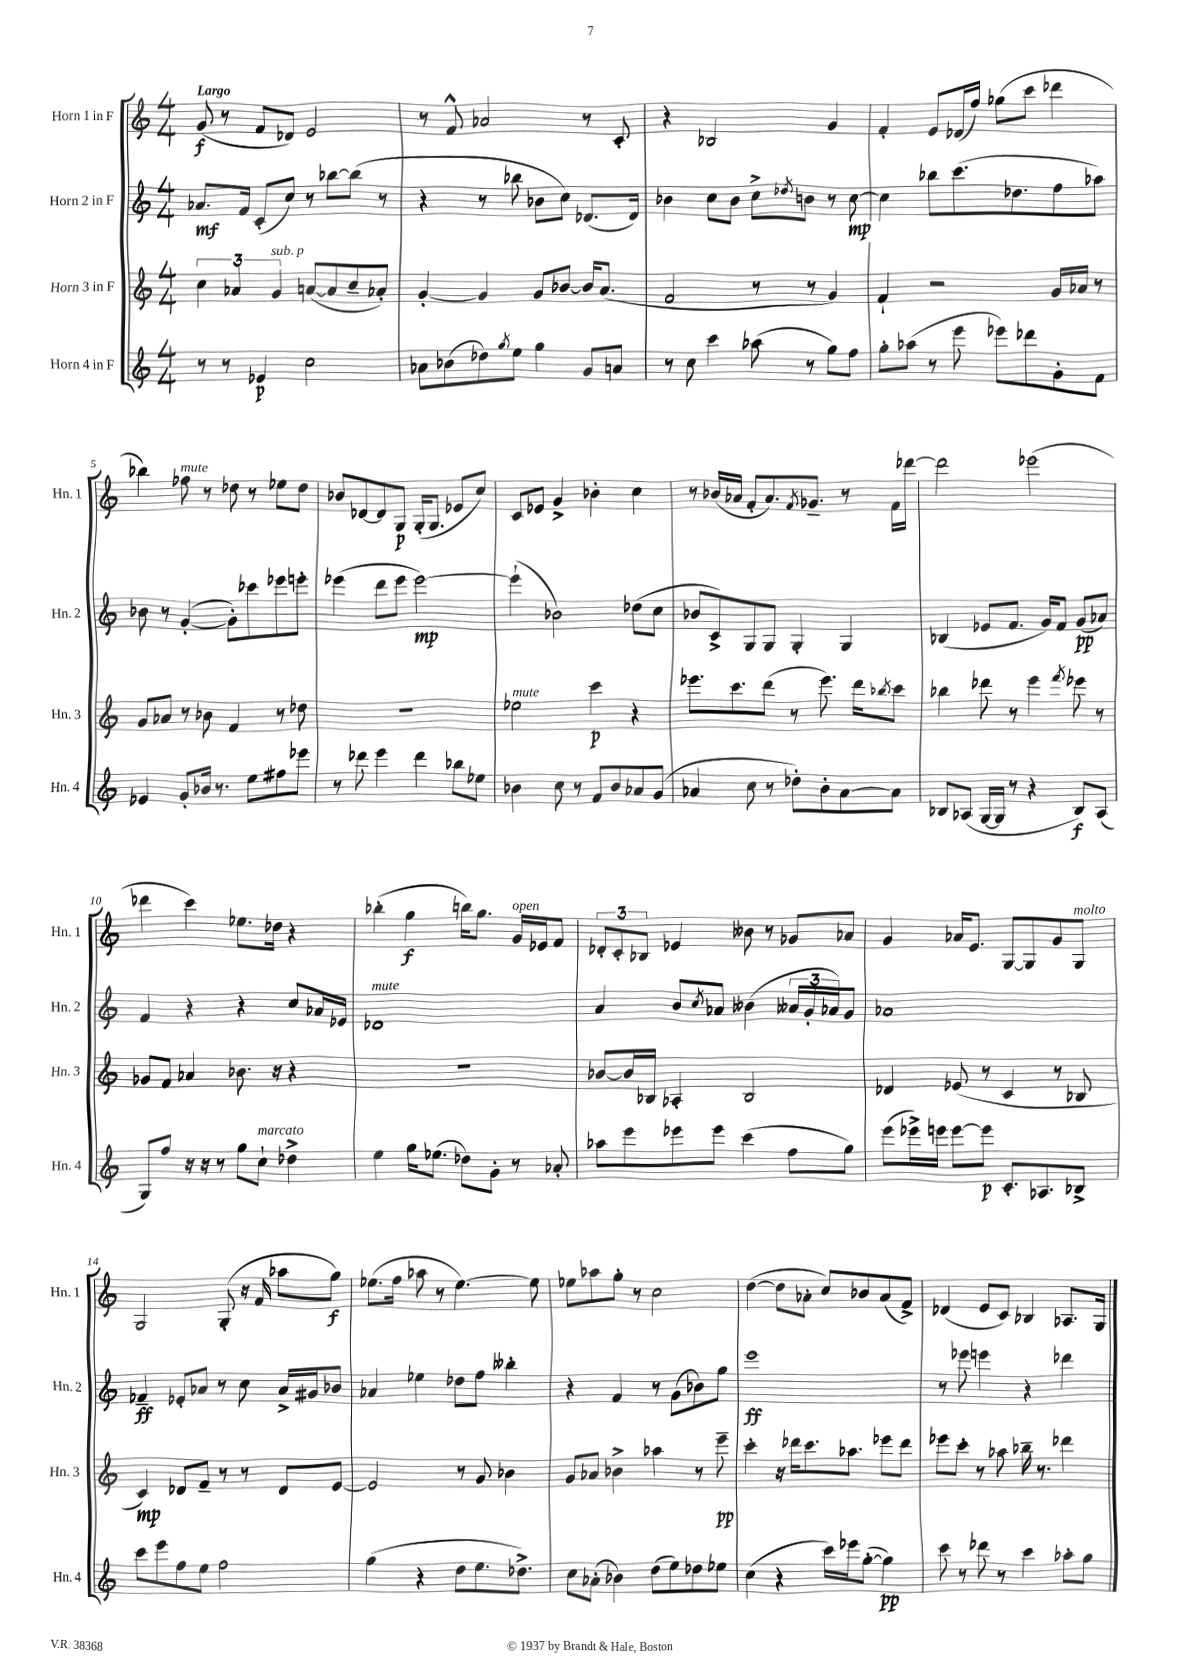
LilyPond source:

<<
\new StaffGroup <<
\new Staff = "s0" \with { instrumentName = "Horn 1 in F" shortInstrumentName = "Hn. 1" } {
    \clef treble \key c \major \numericTimeSignature \time 4/4 \tempo "Largo"
    g'8\f( r8 f'8 des'8) e'2 |
    r8 f'8-^ aes'2 r8 c'8-. |
    r4 bes2 g'4 |
    f'4-. e'8 des'16( f''16) ges''8( c'''8 des'''4 |
    bes''4) fes''8^\markup { \italic "mute" } r8 des''8 r8 ees''8 des''8 |
    bes'8 des'8~ des'8 g8\p g16-.( g8. ees'8 c''8) |
    c'8 ees'8 g'4-> bes'4-. c''4 |
    r8 bes'16( aes'16 f'8-. aes'8.) \acciaccatura { f'8 } ges'8.-- r8 f'16 des'''16~ |
    des'''2 ees'''2( |
    des'''4 c'''4) ees''8. des''16 r4 |
    bes''4-.( g''4\f b''16) g''8. g'16^\markup { \italic "open" } ees'16 f'8 |
    \tuplet 3/2 { des'8-. c'8-. bes8 } ees'4 beses'8 r8 ges'8 aes'8 |
    g'4 aes'16 e'8. g8~ g8 g'8 g8^\markup { \italic "molto" } |
    g2 g8-.( r16 f'16 aes''8 g''8\f) |
    ees''8.( f''16 aes''8 r8 ees''4.~) ees''8 |
    ees''8 aes''8 g''8-. r8 c''2 |
    d''4~( d''8 aes'8-. c''8) bes'8 aes'8( f'8->) |
    des'4( e'8 c'8) bes4 aes8. g16 \bar "|." |
}
\new Staff = "s1" \with { instrumentName = "Horn 2 in F" shortInstrumentName = "Hn. 2" } {
    \clef treble \key c \major \numericTimeSignature \time 4/4
    aes'8.\mf f'16 c'8-.( c''8) r8 bes''8~ bes''8( r8 |
    r4 r8 bes''8 bes'8 c''8) des'8.( des'16) |
    bes'4 c''8 bes'8 c''8-> \acciaccatura { des''8 } b'8 r8 c''8~\mp |
    c''4 bes''8 c'''8.( des''8. f''8 aes''8) |
    bes'8 r8 g'4~-.( g'8-.) ces'''8 ees'''8 e'''8-. |
    ees'''4( d'''8 ees'''8 ees'''2~\mp) |
    ees'''4-!( bes'2) des''8( c''8 |
    bes'8 c'8->) g8 g8 g4-. g4 |
    bes4( ees'8 f'8. g'16) f'8 g'8\pp( aes'8) |
    f'4 r4 r4 c''8 aes'16 ees'16 |
    des'1^\markup { \italic "mute" } |
    a'4 b'8 \acciaccatura { c''8 } aes'8 beses'4( \tuplet 3/2 { aeses'16 g'16-. aes'16) } g'8 |
    aes'1 |
    fes'4--\ff ees'8-. aes'8 r8 c''8 aes'16-> gis'16 bes'8 |
    aes'4 ees''4 des''8 f''8 beses''4-. |
    r4 f'4 r8 g'8( bes'8) g''8 |
    e'''1\ff |
    r8 ees'''8 e'''4 r4 des'''4 \bar "|." |
}
\new Staff = "s2" \with { instrumentName = "Horn 3 in F" shortInstrumentName = "Hn. 3" } {
    \clef treble \key c \major \numericTimeSignature \time 4/4
    \tuplet 3/2 { c''4 aes'4 g'4^\markup { \italic "sub. p" } } a'8~( a'8 c''8-- aes'8-.) |
    g'4~-. g'4 g'8 bes'8~ bes'16 a'8.( |
    f'2 r8 r8 g'4) |
    f'4-! r2 g'16 aes'16 r8 |
    g'8 aes'8 r8 bes'8 f'4 r8 des''8 |
    R1 |
    ees''2^\markup { \italic "mute" } c'''4\p r4 |
    ees'''8. c'''8. d'''8( r8 ees'''8.) d'''16 \acciaccatura { bes''8 } c'''8 |
    bes''4 des'''8 r8 e'''4 \acciaccatura { f'''8 } ees'''8 r8 |
    ges'8 f'8 aes'4 bes'8. r16 r4 |
    R1 |
    bes'8~ bes'16 bes16 aes4-. bes2 |
    des'4 ees'8( r8 c'4 r8 bes8 |
    c'4\mp) des'8 f'8-- r8 r8 des'8 e'8~ |
    e'2 r8 g'8 bes'4 |
    g'8 aes'8 bes'4-> aes''4 r8 e'''8--\pp |
    c'''4-. r16 des'''16 c'''8. aes''8. ees'''8 des'''8 |
    ees'''8 c'''8-. r8 aes''8 bes''16-- r8. des'''4 \bar "|." |
}
\new Staff = "s3" \with { instrumentName = "Horn 4 in F" shortInstrumentName = "Hn. 4" } {
    \clef treble \key c \major \numericTimeSignature \time 4/4
    r8 r8 ees'4\p c''2 |
    aes'8 bes'8( des''8) \acciaccatura { g''8 } e''8 g''4 g'8 a'8 |
    r8 c''8 c'''4 aes''8( r8 g''8) f''8 |
    g''8-. aes''8( r8 e'''8 ees'''8) des'''8 g'8-. f'8 |
    ees'4 g'8-. bes'16 r8. e''8 fis''8 ees'''8 |
    r8 des'''8 e'''4 des'''4 bes''8 ees''8 |
    bes'4 c''8 r8 f'8 bes'8 aes'8 g'8( |
    aes'4 c''8 r8 des''8-.) b'8-. aes'8~ aes'8 |
    bes8 aes8( g16~ g16 r8 r4 bes8\f) aes8( |
    g8) f''8 r16 r16 r8 g''8 c''8-!^\markup { \italic "marcato" } des''4-> |
    e''4 g''16 ees''8.( des''8) g'8-. r8 aes'8-. |
    aes''8 e'''8 ees'''8 ees'''8 c'''4( f''8 g''8) |
    e'''8( ees'''16->) e'''16 e'''8~ e'''8\p c'8.-. aes8. bes8-> |
    c'''8 e'''8 f''8 e''8 f''2 |
    g''4( r4 d''8 e''8. des''8.->) |
    c''8 aes'8-.( bes'4) d''8( e''8) des''8 ees''8 |
    c''4( r4 c'''16) ees'''16 g''8~-.( g''4\pp) |
    c'''8 r8 des'''8 r8 c'''4 aes''8-. g''8 \bar "|." |
}
>>
>>
